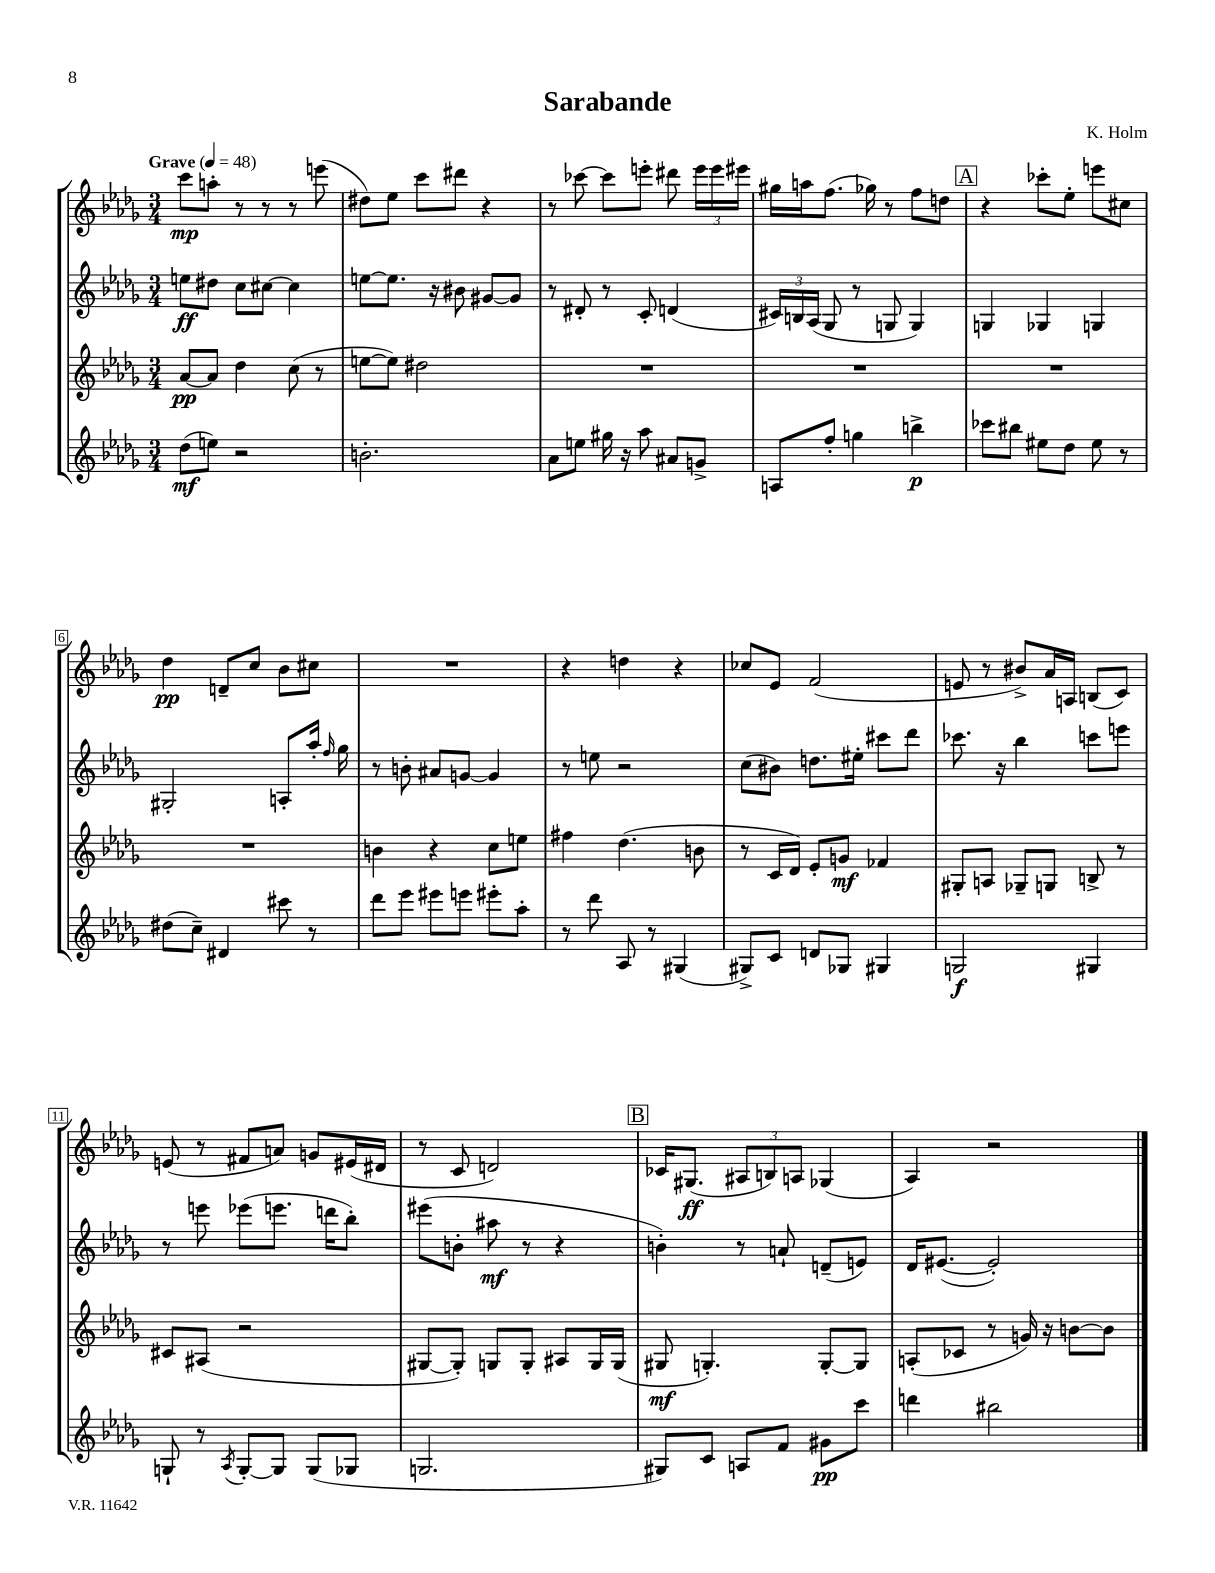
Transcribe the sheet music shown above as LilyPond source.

\header { title = "Sarabande" composer = "K. Holm" }
<<
\new StaffGroup <<
\new Staff = "s0" {
    \clef treble \key des \major \numericTimeSignature \time 3/4 \tempo "Grave" 4 = 48
    \autoBeamOff c'''8[\mp a''8]-. r8 r8 r8 e'''8( |
    dis''8[) ees''8] c'''8[ dis'''8] r4 |
    r8 ces'''8~ ces'''8[ e'''8]-. dis'''8 \tuplet 3/2 { e'''16[ e'''16 eis'''16] } |
    gis''16[ a''16 f''8.]( ges''16) r8 f''8[ d''8] |
    \mark \markup { \box "A" } r4 ces'''8[-. ees''8]-. e'''8[ cis''8] |
    des''4\pp d'8[-- c''8] bes'8[ cis''8] |
    R2. |
    r4 d''4 r4 |
    ces''8[ ees'8] f'2( |
    e'8 r8 bis'8[->) aes'16 a16] b8[( c'8]) |
    e'8( r8 fis'8[ a'8]) g'8[ eis'16( dis'16] |
    r8 c'8 d'2) |
    \mark \markup { \box "B" } ces'16[ gis8.]\ff( \tuplet 3/2 { ais8[ b8) a8] } ges4( |
    aes4) r2 \bar "|." |
}
\new Staff = "s1" {
    \clef treble \key des \major \numericTimeSignature \time 3/4
    \autoBeamOff e''8[\ff dis''8] c''8[ cis''8]~ cis''4 |
    e''8[~ e''8.] r16 bis'8 gis'8[~ gis'8] |
    r8 dis'8-. r8 c'8-. d'4( |
    \tuplet 3/2 { cis'16[) b16 aes16]( } ges8 r8 g8 g4) |
    \mark \markup { \box "A" } g4 ges4 g4 |
    gis2-. a8[-. aes''16]-. \grace { f''16 } ges''16 |
    r8 b'8-. ais'8[ g'8]~ g'4 |
    r8 e''8 r2 |
    c''8[( bis'8]) d''8.[ eis''16]-. cis'''8[ des'''8] |
    ces'''8. r16 bes''4 c'''8[ e'''8] |
    r8 e'''8 ees'''8[( e'''8.] d'''16[ bes''8]-.) |
    eis'''8[( b'8]-. ais''8\mf r8 r4 |
    \mark \markup { \box "B" } b'4-.) r8 a'8-! d'8[--( e'8]) |
    des'16[ eis'8.]~( eis'2-.) \bar "|." |
}
\new Staff = "s2" {
    \clef treble \key des \major \numericTimeSignature \time 3/4
    \autoBeamOff aes'8[~\pp aes'8] des''4 c''8( r8 |
    e''8[~ e''8]) dis''2 |
    R2. |
    R2. |
    \mark \markup { \box "A" } R2. |
    R2. |
    b'4 r4 c''8[ e''8] |
    fis''4 des''4.( b'8 |
    r8 c'16[ des'16]) ees'8[-. g'8]\mf fes'4 |
    gis8[-. a8] ges8[-- g8] b8-> r8 |
    cis'8[ ais8]( r2 |
    gis8[~ gis8]-.) g8[ g8]-. ais8[ g16 g16]( |
    \mark \markup { \box "B" } gis8\mf g4.-.) g8[~-. g8] |
    a8[-.( ces'8] r8 g'16) r16 b'8[~ b'8] \bar "|." |
}
\new Staff = "s3" {
    \clef treble \key des \major \numericTimeSignature \time 3/4
    \autoBeamOff des''8[\mf( e''8]) r2 |
    b'2.-. |
    aes'8[ e''8] gis''16 r16 aes''8 ais'8[ g'8]-> |
    a8[ f''8]-. g''4 b''4->\p |
    \mark \markup { \box "A" } ces'''8[ bis''8] eis''8[ des''8] eis''8 r8 |
    dis''8[( c''8]--) dis'4 cis'''8 r8 |
    des'''8[ ees'''8] eis'''8[ e'''8] eis'''8[-. aes''8]-. |
    r8 des'''8 aes8 r8 gis4( |
    gis8[->) c'8] d'8[ ges8] gis4 |
    g2\f gis4 |
    g8-! r8 \acciaccatura { aes8 } g8[~-. g8] g8[( ges8] |
    g2. |
    \mark \markup { \box "B" } gis8[) c'8] a8[ f'8] gis'8[\pp c'''8] |
    d'''4 bis''2 \bar "|." |
}
>>
>>
\layout { \context { \Score \override BarNumber.stencil = #(make-stencil-boxer 0.1 0.3 ly:text-interface::print) } }
